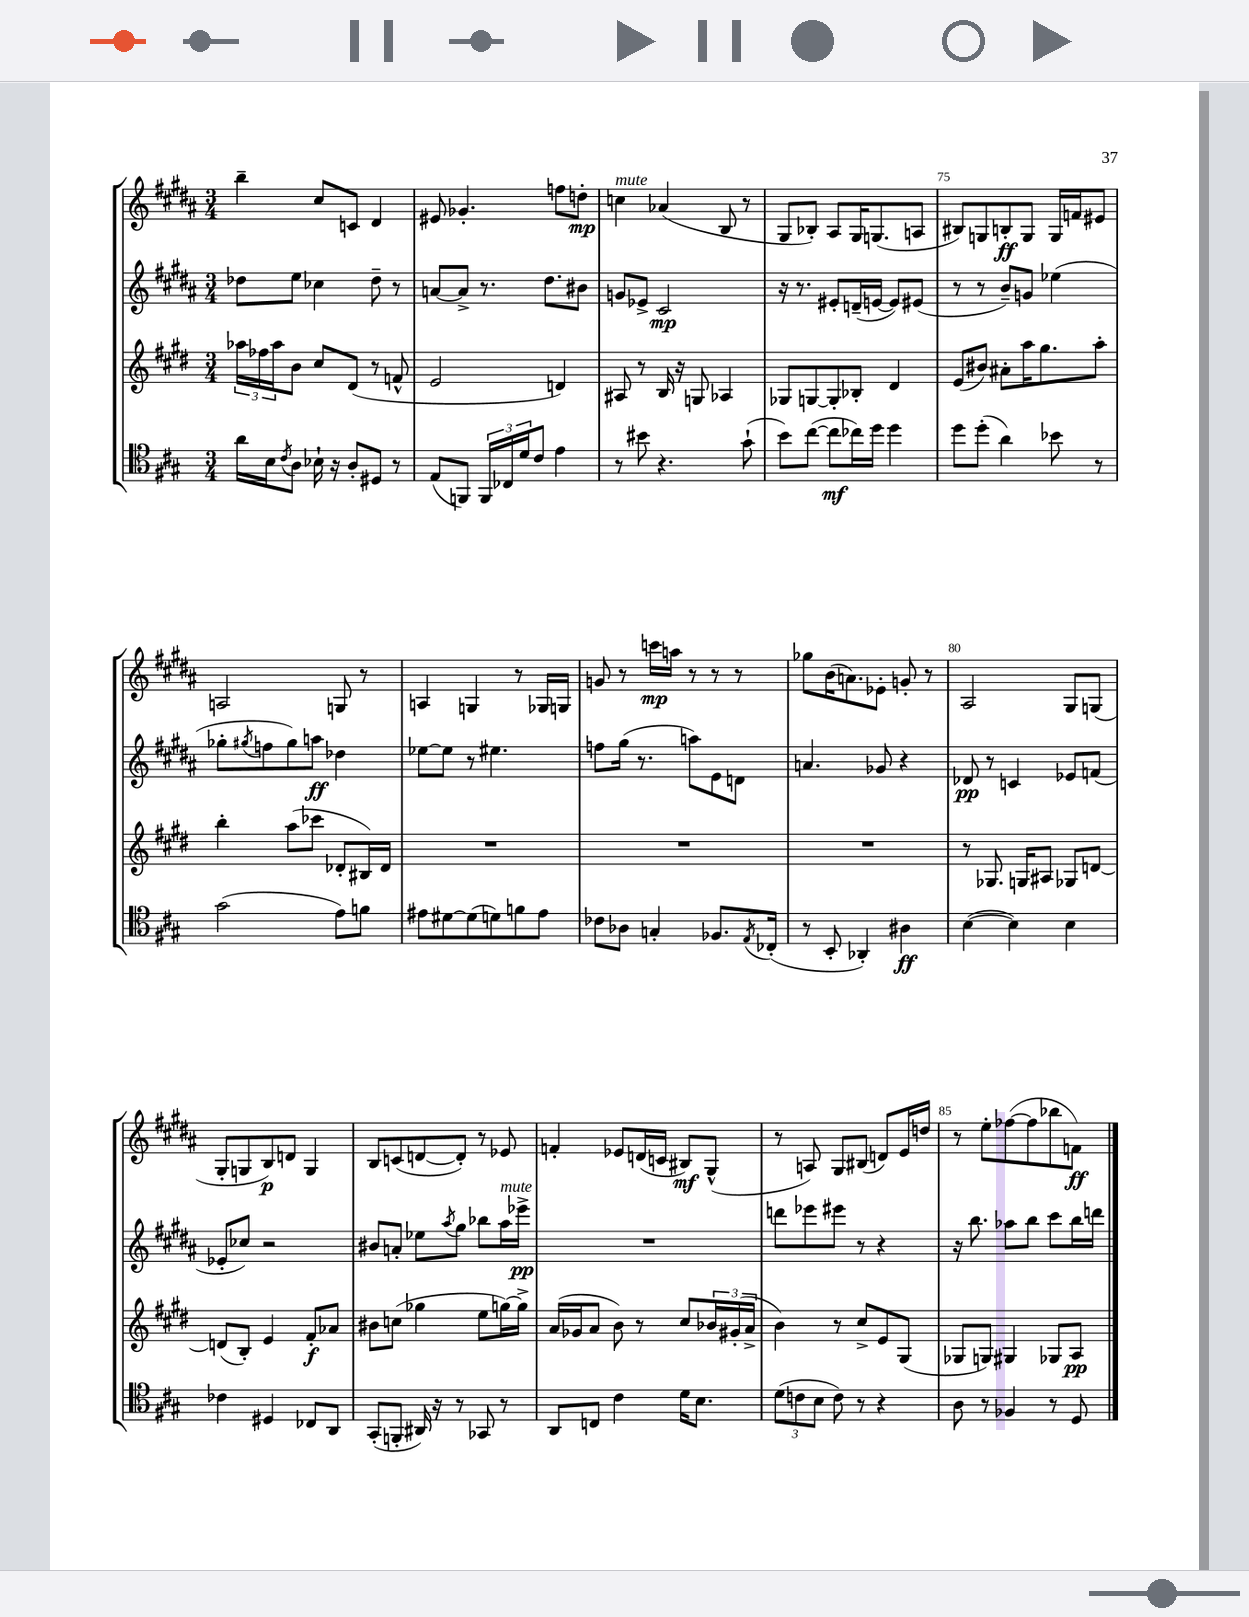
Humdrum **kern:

**kern	**kern	**kern	**kern
*staff4	*staff3	*staff2	*staff1
*clefC4	*clefG2	*clefG2	*clefG2
*k[f#c#g#]	*k[f#c#g#d#]	*k[f#c#g#d#a#]	*k[f#c#g#d#a#]
*M3/4	*M3/4	*M3/4	*M3/4
16a\LL	24aa-\LL	8dd-\L	4bb~\
.	24ff-\	.	.
16B\J	.	.	.
.	24aa-\J	.	.
8qc#/	.	.	.
8A\J	8b\J	8ee\J	.
16B-`\	8cc#/L	4cc-\	8cc#/L
16r	.	.	.
8A'/L	(8d#/J	.	8c/J
8D#/J	8r	8dd-~\	4d#/
8r	8f^^/	8r	.
=	=	=	=
(8E/L	2e/	[8a/L	8e#/
8FF/J)	.	8a^/]J	4.g-'/
24FF/LL	.	8.r	.
24C-/	.	.	.
24d/J	.	.	.
8c#/J	.	.	.
.	.	8.dd#\L	.
4e\	4d/)	.	8ff\L
.	.	8b#\J	8dd'\J
=	=	=	=
8r	8A#/	8g/L	4cc\
8b#\	8r	8e-^/J	.
4.r	16B/	2c#/	(4a-/
.	16r	.	.
.	8G/	.	.
.	4A-/	.	8B/
(8g#`\	.	.	8r
=	=	=	=
8b\L)	8G-/L	16r	8G#/L
.	.	8.r	.
([8cc#\J	[8G/	.	8B-'/J)
8cc#\]L	8G'/]	8e#'/L	8A#/L
16cc-\L)	8B-'/J	(16d~/L	16G#/K
16dd\JJ	.	[16e/JJ	(8.G/
4dd\	4d#/	8e/]L)	.
.	.	(8e#/J	8A/J
=	=	=	=
8dd\L	(8e/L	8r	8B#/L)
(8dd'\J	8b#/J)	8r	8G/
4a\)	8a#'\L	8b~/L)	8B'/
.	16aa\K	8g/J	8G/J
.	8.gg#\	.	.
8b-\	.	(4ee-\	16G/LL
.	.	.	16f/J
8r	8aa'\J	.	8e#/J
=	=	=	=
(2g#\	4bb'\	8gg-'\L	2A/
.	.	8qgg#/	.
.	.	8ff\	.
.	(8aa\L	8gg#\)	.
.	8ccc-\J	8aa\J	.
8e\L)	8d-'/L	4dd-\	8G/
8f\J	16B#/L)	.	8r
.	16d-/JJ	.	.
=	=	=	=
8e#\L	2.r	[8ee-\L	4A/
[8d#\	.	8ee-\]J	.
(8d#\]	.	8r	4G/
8d\)	.	4.ee#\	.
8f\	.	.	8r
8e#\J	.	.	16G-/LL
.	.	.	16G/JJ
=	=	=	=
8c-\L	2.r	8ff\L	8g/
8A-\J	.	(16gg#\Jk	8r
.	.	8.r	.
4G'/	.	.	16ccc\LL
.	.	.	16aa\JJ
.	.	8aa\L)	8r
8.F-/L	.	8e\	8r
.	.	8d\J	8r
8qE/	.	.	.
(16C-'/Jk	.	.	.
=	=	=	=
8r	2.r	4.a/	8gg-\L
8BB'/	.	.	(16b\K
.	.	.	8.a\)
4AA-'/)	.	.	.
.	.	8g-/	8e-'\J
4A#\	.	4r	8g'/
.	.	.	8r
=	=	=	=
([4B\	8r	8d-/	2A#/
.	8.G-/	8r	.
4B\])	.	4c/	.
.	16G/LK	.	.
.	8A#/J	.	.
4B\	8G-/L	8e-/L	8G#/L
.	[8d/J	(8f/J	(8G/J
=	=	=	=
4c-\	(8d/]L	8e-'/L	8G#'/L
.	8B'/J)	8cc-/J)	8G/
4D#/	4e/	2r	8B/)
.	.	.	8d/J
8C-/L	8f#'/L	.	4G/
8AA/J	8a-/J	.	.
=	=	=	=
(8GG#'/L	8b#\L	8b#/L	8B/L
8FF'/J	(8cc\J	8a'/J	(8c/
16AA#/)	4gg-\	8ee-\L	[8d/
16r	.	.	.
.	.	8qaa#/	.
8r	.	8gg#\J	8d'/]J)
8GG-/	8ee\L	8bb-\L	8r
8r	[16gg\L)	16aa#\L	8e-/
.	16gg^\]JJ	16eee-^\JJ	.
=	=	=	=
8AA/L	(16a/LL	2.r	4f'/
.	16g-/J	.	.
8C/J	8a/J	.	.
4c#\	8b\)	.	8e-/L
.	8r	.	(16d/L
.	.	.	16c/JJ
16d\LK	8cc#/L	.	8B#/L)
8.B\J	.	.	.
.	24b-/L	.	(8G#^^/J
.	(24g#'/	.	.
.	24a^/JJ	.	.
=	=	=	=
(12d\L	4b\)	8ddd\L	8r
12c\	.	.	.
.	.	8eee-\	8A/)
12B\J	.	.	.
8c\)	8r	8eee#\J	8G#/L
8r	8cc#^/L	8r	(8B#/J
4r	8e/	4r	8d/L)
.	(8G#/J	.	16e/L
.	.	.	16dd/JJ
=	=	=	=
8A\	8G-/L	16r	8r
.	.	8.bb\	.
8r	8G/J)	.	8ee'\L
4F-/	4G#/	8aa-\L	([8ff-\
.	.	8bb\J	8ff-\]
8r	8G-/L	8ccc#\L	8bb-\
8D/	8A/J	16bb\L	8f\J)
.	.	16ddd\JJ	.
==	==	==	==
*-	*-	*-	*-
